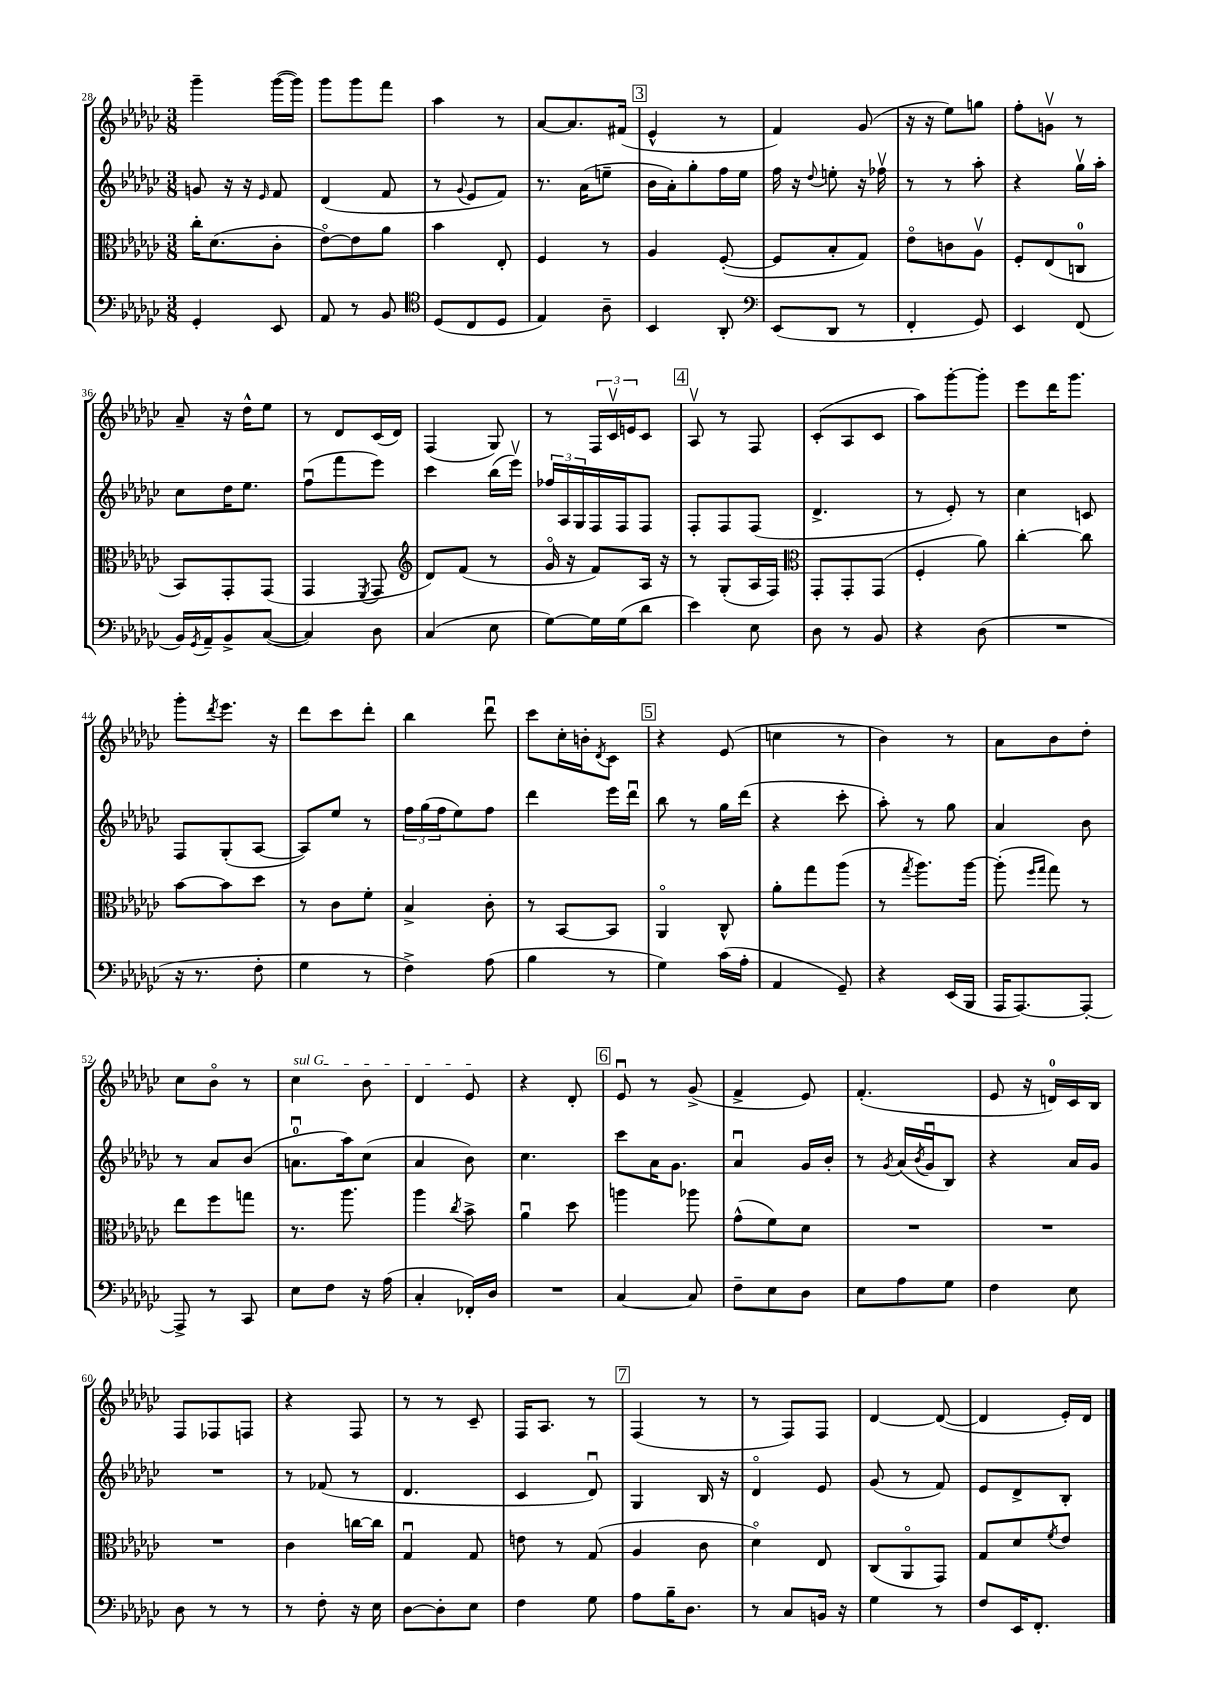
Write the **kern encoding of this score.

**kern	**kern	**kern	**kern
*part4	*part3	*part2	*part1
*staff4	*staff3	*staff2	*staff1
*clefF4	*clefC3	*clefG2	*clefG2
*k[b-e-a-d-g-c-]	*k[b-e-a-d-g-c-]	*k[b-e-a-d-g-c-]	*k[b-e-a-d-g-c-]
*M3/8	*M3/8	*M3/8	*M3/8
=28	=28	=28	=28
4GG-'/	16cc-'\KL	8gn/	4ggg-~\
.	(8.d-\	.	.
.	.	16r	.
.	.	16r	.
.	.	16qqe-/	.
8EE-/	8c-'\J	8f/	([16ggg-\LL
.	.	.	16ggg-\JJ])
=29	=29	=29	=29
8AA-/	[8e-\L)	(4d-/	8ggg-\L
8r	8e-\]	.	8ggg-\
8BB-/	8a-\J	8f/	8fff\J
=30	=30	=30	=30
*clefC4	*	*	*
(8D-/L	4b-\	8r	4aa-\
.	.	8qqg-/	.
8C-/	.	8e-/L	.
8D-/J	8E-'/	8f/J)	8r
=31	=31	=31	=31
4E-/)	4F/	8.r	[8a-/L
.	.	.	8.a-/]
.	.	(16a-\KL	.
8A-~\	8r	8een~\J	.
.	.	.	(16f#X/Jk
!!LO:REH:place=s1:t=3
=32	=32	=32	=32
4BB-/	4A-/	16b-\LL	4e-^^/
.	.	16a-'\J)	.
.	.	8gg-'\	.
8AA-'/	([8F'/	16ff\L	8r
.	.	16ee-\JJ	.
=33	=33	=33	=33
*clefF4	*	*	*
(8EE-/L	8F/L]	16ff\	4f/)
.	.	16r	.
.	.	8qqdd-/	.
8DD-/J	8B-'/	8een'\	.
8r	8G-/J)	16r	(8g-/
.	.	16ff-Xv\	.
=34	=34	=34	=34
4FF'/	8e-\L	8r	16r
.	.	.	16r
.	8cn\	8r	8ee-\L)
8GG-/)	8A-v\J	8aa-'\	8ggn\J
=35	=35	=35	=35
4EE-/	8F'/L	4r	8ff'\L
.	(8E-/	.	8gnv\J
(8FF/	8Cn/J	16gg-v\LL	8r
.	.	16aa-'\JJ	.
!!LO:LB:g=z
=36	=36	=36	=36
16BB-/LL)	8BB-/L)	8cc-\L	8a-~/
8qGG-/	.	.	.
16AA-~/J	.	.	.
8BB-^/	8GG-'/	16dd-\K	16r
.	.	8.ee-\J	16dd-^^\KL
([8C-/J	(8GG-/J	.	8ee-\J
=37	=37	=37	=37
4C-/])	4GG-/	(8ffu\L	8r
.	.	8fff\	8d-/L
.	8qFF/	.	.
8D-\	8GG-/	8eee-\J)	(16c-/L
.	.	.	16d-/JJ)
=38	=38	=38	=38
*	*clefG2	*	*
(4C-/	8d-/L)	4ccc-\	(4F/
.	(8f/J	.	.
8E-\	8r	(16bb-\LL	8G-/)
.	.	16eee-v\JJ)	.
=39	=39	=39	=39
[8G-\L)	16g-/	24ff-X/LL	8r
.	.	24A-/	.
.	16r	.	.
.	.	24G-/	.
16G-\L]	8f/L)	16F/	24F/LL
.	.	.	24c-v/
(16G-\J	.	16F/J	.
.	.	.	24en/J
8d-\J	16A-/Jk	8F/J	8c-/J
.	16r	.	.
!!LO:REH:place=s1:t=4
=40	=40	=40	=40
4e-\)	8r	8F'/L	8A-v/
.	(8G-'/L	8F/	8r
8E-\	16A-/L	(8F/J	8F/
.	16F/JJ)	.	.
=41	=41	=41	=41
*	*clefC3	*	*
8D-\	8GG-'/L	4.d-^/	(8c-'/L
8r	8GG-'/	.	8A-/
8BB-/	(8GG-/J	.	8c-/J
=42	=42	=42	=42
4r	4F'/	8r	8aa-\L)
.	.	8e-'/)	[8ggg-'\
(8D-\	8a-\)	8r	8ggg-'\J]
=43	=43	=43	=43
4.r	[4cc-'\	4cc-\	8eee-\L
.	.	.	16ddd-\K
.	.	.	8.ggg-\J
.	8cc-\]	8cn/	.
!!LO:LB:g=z
=44	=44	=44	=44
16r	[8b-\L	8F/L	8ggg-'\L
8.r	.	.	.
.	.	.	8qddd-/
.	8b-\]	(8G-'/	8.eee-\J
8F'\	8dd-\J	[8A-/J	.
.	.	.	16r
=45	=45	=45	=45
4G-\	8r	8A-/L])	8ddd-\L
.	8c-\L	8ee-/J	8ccc-\
8r	8f'\J	8r	8ddd-'\J
=46	=46	=46	=46
4F^\)	4B-^/	24ff\LL	4bb-\
.	.	(24gg-\	.
.	.	24ff\J	.
.	.	8ee-\)	.
(8A-\	8c-'\	8ff\J	8ddd-u\
=47	=47	=47	=47
4B-\	8r	4ddd-\	8ccc-\L
.	[8BB-/L	.	16cc-'\L
.	.	.	16bn'\J
.	.	.	8qd-/
8r	8BB-/J]	16eee-\LL	8c-\J
.	.	16ddd-u\JJ	.
!!LO:REH:place=s1:t=5
=48	=48	=48	=48
4G-\)	4AA-/	8bb-\	4r
.	.	8r	.
(16c-\LL	8C-^^/	16gg-\LL	(8e-/
16A-'\JJ	.	(16ddd-\JJ	.
=49	=49	=49	=49
4AA-/	8a-'\L	4r	4ccn\
.	8gg-\	.	.
8GG-~/)	(8aa-\J	8ccc-'\	8r
=50	=50	=50	=50
4r	8r	8aa-'\)	4b-\)
.	8qgg-/	.	.
.	8.aa-\L)	8r	.
(16EE-/LL	.	8gg-\	8r
16BBB-/JJ	[16aa-\Jk	.	.
=51	=51	=51	=51
16AAA-/KL	(8aa-'\]	4a-/	8a-\L
[8.AAA-/)	.	.	.
.	16qqff/LL	.	.
.	16qqgg-/JJ	.	.
.	8gg-\)	.	8b-\
8AAA-'/J_	8r	8b-\	8dd-'\J
!!LO:LB:g=z
=52	=52	=52	=52
8AAA-^/]	8ee-\L	8r	8cc-\L
8r	8ff\	8a-/L	8b-\J
8CC-/	8ggn\J	(8b-/J	8r
=53	=53	=53	=53
!	!	!	!LO:TX:a:i:t=sul G
8E-\L	8.r	8.anu\L	4cc-\
8F\J	.	.	.
.	8.aa-\	16aa-\k)	.
16r	.	(8cc-\J	8b-\
(16A-\	.	.	.
=54	=54	=54	=54
4C-'/	4aa-\	4a-/	4d-/
.	8qcc-/	.	.
16FF-X'/LL)	8b-^\	8b-\)	8e-/
16D-/JJ	.	.	.
=55	=55	=55	=55
4.r	4a-u\	4.cc-\	4r
.	8dd-\	.	8d-'/
!!LO:REH:place=s1:t=6
=56	=56	=56	=56
[4C-/	4aan\	8ccc-\L	8e-u/
.	.	16a-\K	8r
.	.	8.g-\J	.
8C-/]	8aa-X\	.	(8g-^/
=57	=57	=57	=57
8F~\L	(8g-^^\L	4a-u/	4f^/
8E-\	8f\)	.	.
8D-\J	8d-\J	16g-/LL	8e-/)
.	.	16b-'/JJ	.
=58	=58	=58	=58
8E-\L	4.r	8r	(4.f'/
.	.	8qg-/	.
8A-\	.	(16a-/LL	.
.	.	8qb-/	.
.	.	16g-u/J	.
8G-\J	.	8B-/J)	.
=59	=59	=59	=59
4F\	4.r	4r	8e-/
.	.	.	16r
.	.	.	16dn/LL)
8E-\	.	16a-/LL	16c-/
.	.	16g-/JJ	16B-/JJ
!!LO:LB:g=z
=60	=60	=60	=60
8D-\	4.r	4.r	8F/L
8r	.	.	8F-X/
8r	.	.	8Fn/J
=61	=61	=61	=61
8r	4c-\	8r	4r
8F'\	.	(8f-X/	.
16r	[16ccn\LL	8r	8F/
16E-\	16cc\JJ]	.	.
=62	=62	=62	=62
[8D-\L	4G-u/	4.d-/	8r
8D-'\]	.	.	8r
8E-\J	8G-/	.	8c-~/
=63	=63	=63	=63
4F\	8en\	4c-/	16F/KL
.	.	.	8.A-/J
.	8r	.	.
8G-\	(8G-/	8d-u/)	8r
!!LO:REH:place=s1:t=7
=64	=64	=64	=64
8A-\L	4A-/	4G-/	(4F/
16B-~\K	.	.	.
8.D-\J	.	.	.
.	8c-\	16B-/	8r
.	.	16r	.
=65	=65	=65	=65
8r	4d-\)	4d-/	8r
8C-/L	.	.	8F/L)
16BBn/Jk	8E-/	8e-/	8F/J
16r	.	.	.
=66	=66	=66	=66
4G-\	(8C-/L	(8g-/	[4d-/
.	8AA-/	8r	.
8r	8GG-/J)	8f/)	(8d-/_
=67	=67	=67	=67
8F/L	8G-/L	8e-/L	4d-/]
16EE-/K	8d-/	8d-^/	.
8.FF'/J	.	.	.
.	8qf/	.	.
.	8e-/J	8B-'/J	16e-'/LL)
.	.	.	16d-/JJ
==	==	==	==
*-	*-	*-	*-
